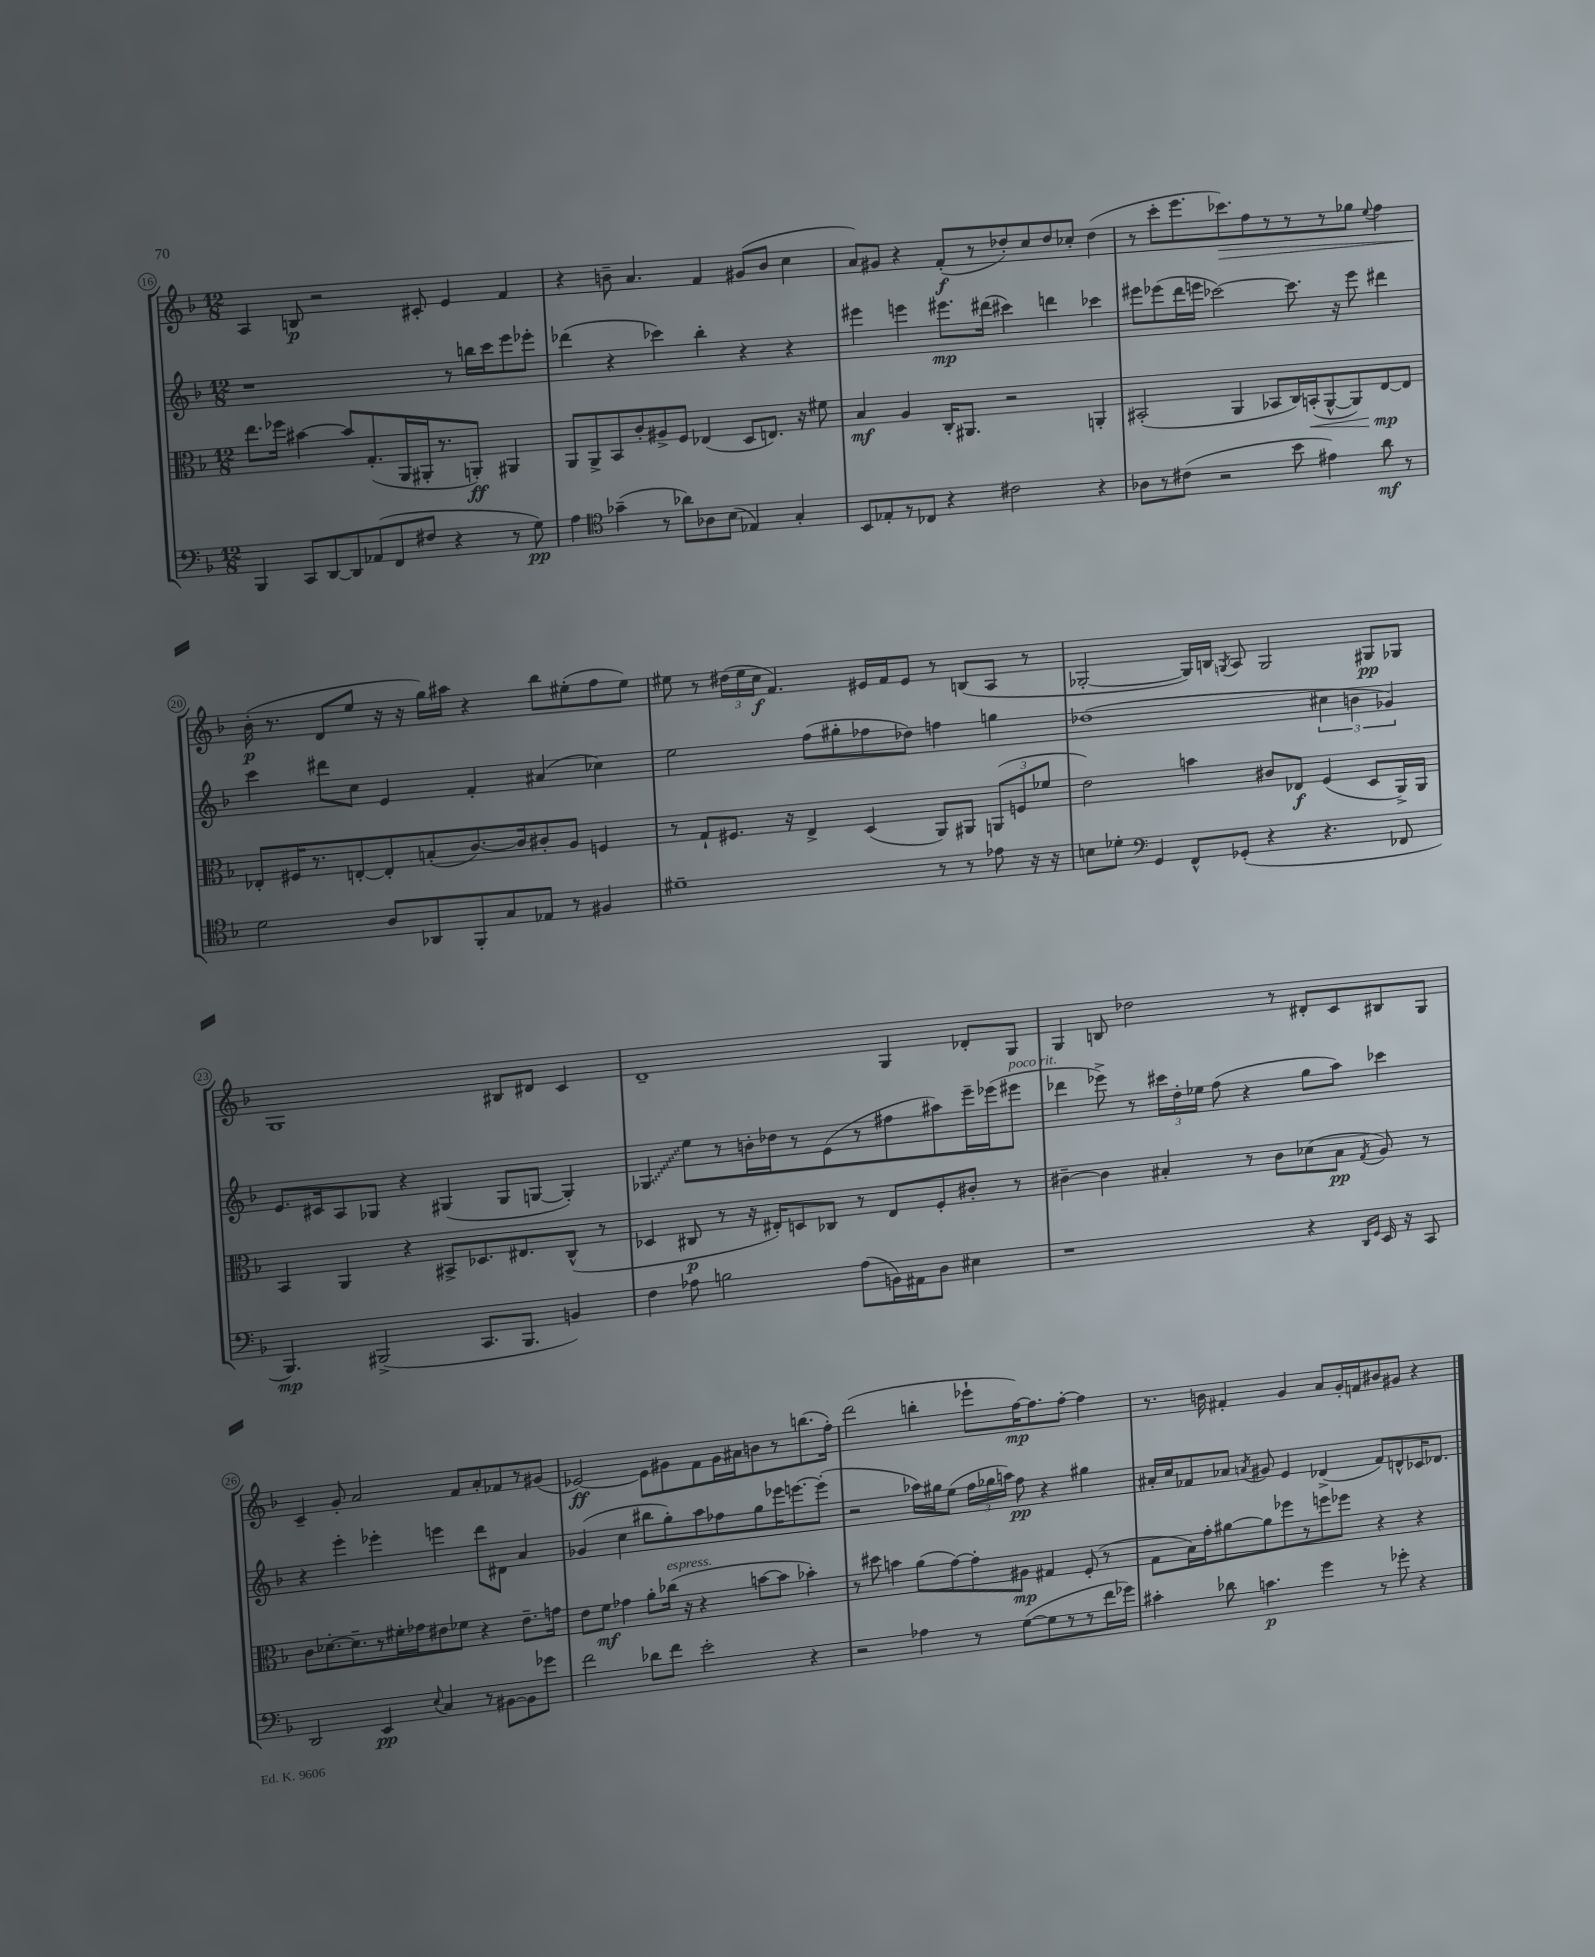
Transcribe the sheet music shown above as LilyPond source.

<<
\new StaffGroup <<
\new Staff = "s0" {
    \clef treble \key f \major \numericTimeSignature \time 12/8
    \autoBeamOff a4 b8\p r2 cis'8-. e'4 f'4 |
    r4 b'8-- a'4. f'4 gis'8[( b'8] c''4 |
    a'8[) gis'8] r4 f'8[-.\f( r8 des''8-.) c''8 des''8 ces''8]-. des''4( |
    r8 c'''8[-. e'''8. ces'''8.\>) f''8 r8 r8 r8 ges''8] \appoggiatura { e''8 } f''4 |
    bes'16-.\p\!( r8. d'8[ e''8] r16 r16 g''16[) ais''16] r4 bes''8[ eis''8-.( f''8 eis''8]) |
    eis''8 r8 \tuplet 3/2 { dis''16[( eis''16 c''16]\f } f'4.) eis'16[ f'16 eis'8] r8 b8[( a8] r8 |
    ges2~-. ges16[) b16] \acciaccatura { g8 } a8 g2 gis8[\pp ges8] |
    g1 bis8[ dis'8] c'4 |
    d'1-- g4 des'8[-. g8] |
    g4 b8 des''2 r8 dis'8[-. c'8 bis8 g8] |
    c'4-- g'8-. a'2 f'8[ a'8-. fes'8 r8 gis'8]( |
    ees'2~\ff) ees'8[ gis'8 f'8 gis'16 ais'16 b'8 r8 b''8.( f''16]-.) |
    d'''2( b''4-. ees'''8[-! f''16~\mp) f''8. f''8]~-. f''4 |
    r8. b'16 fis'4-. g'4 a'8[ g'16-. f'16 bis'8 gis'8] r4 \bar "|." |
}
\new Staff = "s1" {
    \clef treble \key f \major \numericTimeSignature \time 12/8
    \autoBeamOff r1 r8 b''16[ c'''16 e'''8 ees'''8]-. |
    des'''4( r4 ces'''4) bes''4-. r4 r4 |
    eis'''4 e'''4 eis'''8.[\mp dis'''16]( cis'''4) d'''4 ces'''4 |
    eis'''8[ ees'''8( d'''16 e'''16] ces'''2~) ces'''8. r16 e'''8 dis'''4 |
    c'''4 dis'''8[ c''8] e'4 f'4-. ais'4( ces''4) |
    e''2 f''8[( gis''8-. fes''8 des''8]) f''4 g''4 |
    des''1( \tuplet 3/2 { cis''4 b'4 ges'4) } |
    e'8.[ cis'16 a8 ges8] r4 gis4( gis8[ g8]~ g4-.) |
    \once \override Glissando.style = #'zigzag ges4\glissando e''8[ r8 b'16-. des''16 r8 e'8( r8 fis''8 ais''8) e'''16-- ees'''16( eis'''8]^\markup { \italic "poco rit." } |
    des'''4 ees'''8->) r8 \tuplet 3/2 { cis'''16[ d''16-. ees''16] } f''8( r4 g''8[ a''8]) ces'''4 |
    r4 e'''4-. ees'''4-. e'''4 d'''8[ dis'8] a'4 |
    ges'4( c''4 bis''8[ g''8-.) a''8 fes''8 g''8 ees'''16 e'''8.~ e'''8]-.( |
    r2 aes''16[) gis''16 e''8]( \tuplet 3/2 { f''16[ ges''16 a''16]) } f''8\pp r4 gis''4 |
    ais'16[-. c''16 fes'8 aes'8] \acciaccatura { a'8 } gis'8 e'4 des'4->( fes'8[) d'8-^ ces'16 des'8.] \bar "|." |
}
\new Staff = "s2" {
    \clef alto \key f \major \numericTimeSignature \time 12/8
    \autoBeamOff e''8.[ fes''16] bis'4~ bis'8[ g8.-.( a,16 ais,16-. r8. a,8]-.\ff) ais,4 |
    a,8[ a,8-> bes,8 c'8-. ais8-> f8] ees4( d8[ e8.]) r16 fis'8 |
    bes4\mf a4 c16[-. ais,8.] r2 a,4-. |
    bis,2-.( a,4 bes,8[ c16) b,16-.\<( a,8~-^ a,8) e8~\mp\! e8] |
    ees8[-. fis16 r8. e8~-. e8-. b8-.( c'8.~) c'16 cis'8-. a8] f4 |
    r8 g8[-! fis8.] r16 e4-> d4( a,8[) ais,8] \tuplet 3/2 { a,8[( f8 fes'8] } |
    e'2) b'4 cis'8[ ees8]\f f4( d8[ a,16->) a,16] |
    bes,4 a,4 r4 bis,8[-> des8. eis8. c8]-^( r8 |
    des4 cis8\p r8 r16 eis16[-.) d8 ces8] r8 eis8[ f8-. cis'8]-. r8 |
    cis'4~-- cis'4 bis4-. r8 cis'8[ des'8( bis8]\pp \acciaccatura { g8 } a8) r8 |
    c'8[ des'8.~-. des'8.-- r8 fis'16-. ges'16 eis'8 fes'8] r4 eis'8.[-- g'16] |
    e'8[ f'8]\mf ges'4 a'8[-. ces''16]^\markup { \italic "espress." }( r16 r4 b'8[~ b'8] bes'4-.) |
    r8 dis''8 b'4 a'8[( g'8~) g'8-. ais8]\mp gis4 f8-.( r8 |
    g8[ bes16) g'16-. ais'8~ ais'8 fes''8 r8 f''8 fes''8] r4 r4 \bar "|." |
}
\new Staff = "s3" {
    \clef bass \key f \major \numericTimeSignature \time 12/8
    \autoBeamOff bes,,4 c,8[ d,8~ d,8 aes,8( f,8 fis8] r4 r8 g8\pp) |
    a4 \clef tenor ges'4--( r8 aes'8[) aes8 bes8]( ees4) g4-. |
    bes,8[ ees8-. r8 ces8] r4 cis'2 r4 |
    aes8[ r8 cis'8]( r2 bes'8 eis'4) a'8\mf r8 |
    d'2 a8[ aes,8 f,8-. g8 ees8] r8 fis4 |
    dis'1-- r8 r8 ees'8 r16 r16 |
    b8[ des'8]-. \clef bass g,4 f,8[-^ ges,8]-.( r4 r4. fes,8 |
    bes,,4.\mp) bis,,2->( c,8.[ bis,,8.] b,4) |
    f4 aes8 b2 aes8[( b,16) ais,16 d8] eis4 |
    r1 r4 \grace { d,16[ g,16] } e,16 r16 c,8 |
    d,2 e,4\pp \appoggiatura { e8 } c4 r8 bis,8[~ bis,8 ges'8] |
    f'2 des'8[ f'8] e'2-. r4 |
    r2 aes4 r8 g8[~( g8 r8 r8 f'16 ges'16]) |
    cis'4-. des'8 c'4.\p g'4 r8 ges'8-. r4 \bar "|." |
}
>>
>>
\layout { \context { \Score currentBarNumber = #16 \override BarNumber.stencil = #(make-stencil-circler 0.1 0.3 ly:text-interface::print) } }
